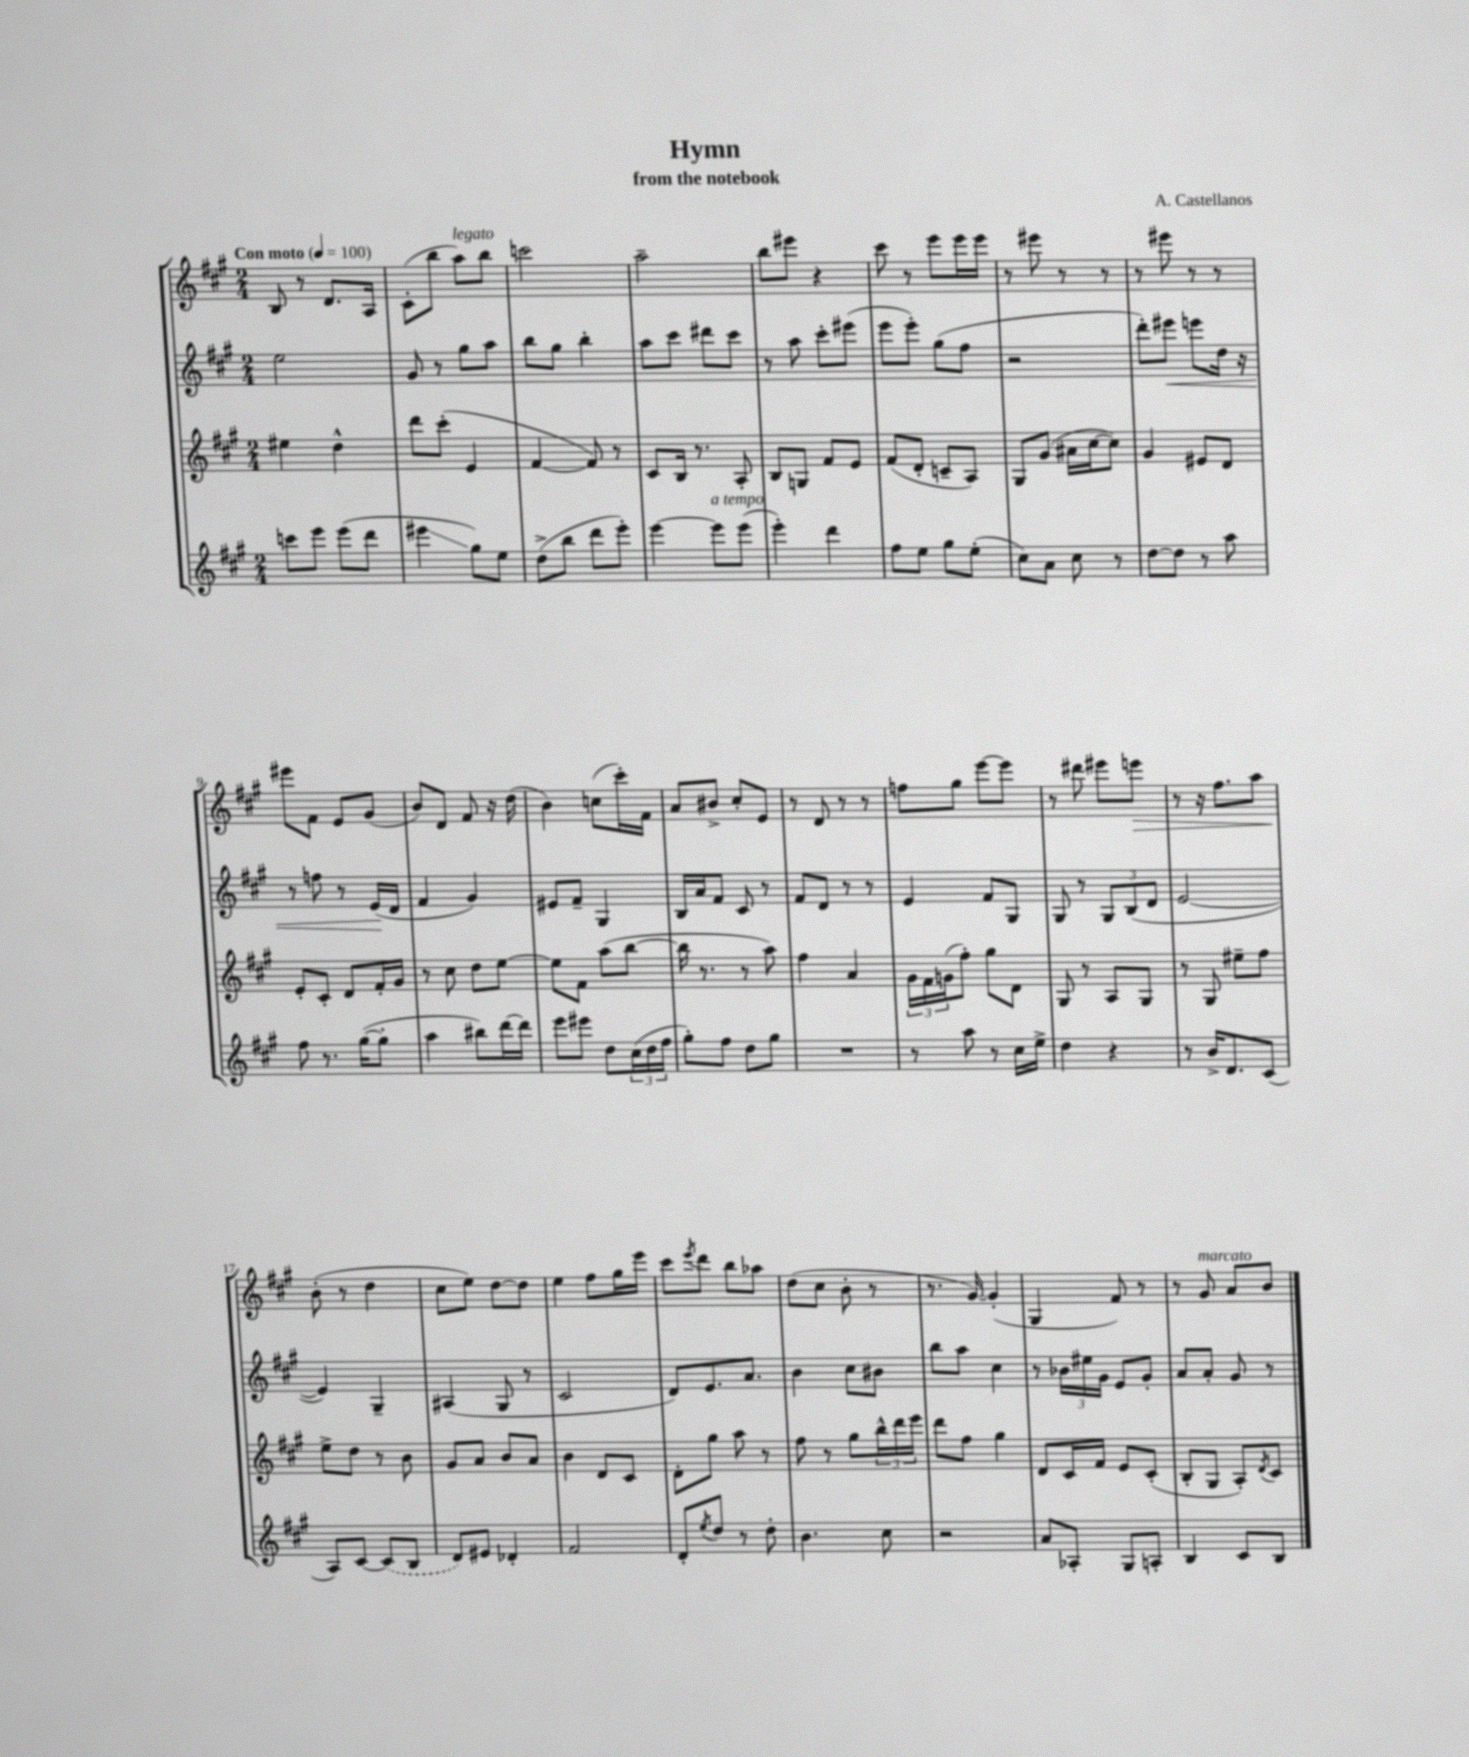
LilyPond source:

\header { title = "Hymn" composer = "A. Castellanos" subtitle = "from the notebook" }
<<
\new StaffGroup <<
\new Staff = "s0" {
    \clef treble \key a \major \numericTimeSignature \time 2/4 \tempo "Con moto" 4 = 100
    b8 r8 d'8. a16 |
    cis'8-.( b''8 a''8^\markup { \italic "legato" }) b''8 |
    c'''2 |
    a''2-- |
    b''8 eis'''8 r4 |
    cis'''8 r8 e'''8 e'''16 e'''16 |
    r8 eis'''8 r8 r8 |
    r8 eis'''8 r8 r8 |
    eis'''8 fis'8 e'8 gis'8( |
    b'8) d'8 fis'8 r16 d''16( |
    b'4) c''8( cis'''16-.) fis'16 |
    a'8 bis'8-> cis''8-. e'8 |
    r8 d'8 r8 r8 |
    f''8 gis''8 e'''8~ e'''8 |
    r8 dis'''8 eis'''8 e'''8\> |
    r8 r16 fis''8. a''8 |
    b'8-.\!( r8 d''4 |
    cis''8 e''8) d''8~ d''8 |
    e''4 fis''8 gis''16 e'''16 |
    cis'''8 \acciaccatura { e'''8 } d'''8 b''8 aes''8 |
    d''8( cis''8 b'8-. r8 |
    r8. gis'16~) gis'4-.( |
    gis4 fis'8) r8 |
    r8 gis'8^\markup { \italic "marcato" } a'8 b'8 \bar "|." |
}
\new Staff = "s1" {
    \clef treble \key a \major \numericTimeSignature \time 2/4
    e''2 |
    gis'8 r8 gis''8 a''8 |
    b''8 gis''8 b''4-. |
    a''8 cis'''8 dis'''8 cis'''8 |
    r8 a''8 cis'''8-. eis'''8( |
    e'''8 e'''8-.) gis''8( fis''8 |
    r2 |
    d'''8-.) eis'''8\< e'''8 d''16 r16 |
    r8 f''8 r8 e'16\!( d'16 |
    fis'4 gis'4) |
    eis'8 fis'8-- gis4 |
    b16 a'16 fis'8 cis'8 r8 |
    fis'8 d'8 r8 r8 |
    e'4 fis'8 gis8 |
    gis8 r8 \tuplet 3/2 { gis8 b8( d'8 } |
    e'2~ |
    e'4) gis4-- |
    ais4( gis8 r8 |
    cis'2 |
    d'8) e'8. a'8. |
    b'4 cis''8 bis'8 |
    b''8 a''8 cis''4 |
    r8 \tuplet 3/2 { bes'16 eis''16 gis'16 } e'8 gis'8-. |
    a'8 a'8-. gis'8 r8 \bar "|." |
}
\new Staff = "s2" {
    \clef treble \key a \major \numericTimeSignature \time 2/4
    eis''4 d''4-^ |
    d'''8 cis'''8-.( e'4 |
    fis'4~ fis'8) r8 |
    cis'8 b16 r8. a8-. |
    b8 g8 fis'8 e'8 |
    fis'8( d'8-. c'8-- a8) |
    gis8 gis'8( ais'16 cis''16~ cis''8) |
    gis'4 eis'8 d'8 |
    e'8-. cis'8-. d'8 fis'16-. gis'16 |
    r8 cis''8 d''8 e''8~ |
    e''8 fis'8 a''8( b''8~ |
    b''16 r8. r8 a''8) |
    fis''4 a'4 |
    \tuplet 3/2 { gis'16 fis'16 g'16( } fis''8-.) gis''8 d'8 |
    gis8 r8 a8 gis8 |
    r8 gis8 eis''8-- fis''8 |
    e''8-> d''8 r8 b'8 |
    gis'8 a'8 b'8 a'8 |
    b'4 d'8 cis'8 |
    d'8-. gis''8 a''8 r8 |
    fis''8 r8 gis''8 \tuplet 3/2 { b''16-^ d'''16 e'''16 } |
    d'''8 fis''8 gis''4 |
    d'8 cis'16 fis'16 e'8 cis'8-.( |
    b8-. gis8 a8-.) \acciaccatura { d'8 } cis'8 \bar "|." |
}
\new Staff = "s3" {
    \clef treble \key a \major \numericTimeSignature \time 2/4
    c'''8 e'''8 e'''8( d'''8 |
    eis'''4\glissando gis''8) e''8 |
    d''8->( b''8 d'''8 e'''8-.) |
    e'''4~ e'''8^\markup { \italic "a tempo" } e'''8( |
    e'''4-.) d'''4 |
    fis''8 e''8 gis''8 e''8-.( |
    cis''8) a'8 cis''8 r8 |
    d''8~ d''8 r8 a''8 |
    fis''8 r8. gis''16~( gis''8-. |
    a''4 bis''8) d'''16~ d'''16 |
    e'''8 eis'''8 d''8 \tuplet 3/2 { cis''16( d''16 fis''16 } |
    gis''8-.) fis''8 d''8 gis''8 |
    R2 |
    r8 a''8 r8 cis''16 e''16-> |
    d''4 r4 |
    r8 b'16-> d'8. cis'8( |
    a8) cis'8~ \once \slurDashed cis'8( b8 |
    d'8) eis'8 des'4-. |
    fis'2 |
    d'8-. \acciaccatura { e''8 } d''8 r8 d''8-. |
    b'4. cis''8 |
    r2 |
    a'8 aes8-. gis8 a8-. |
    b4 cis'8 b8 \bar "|." |
}
>>
>>
